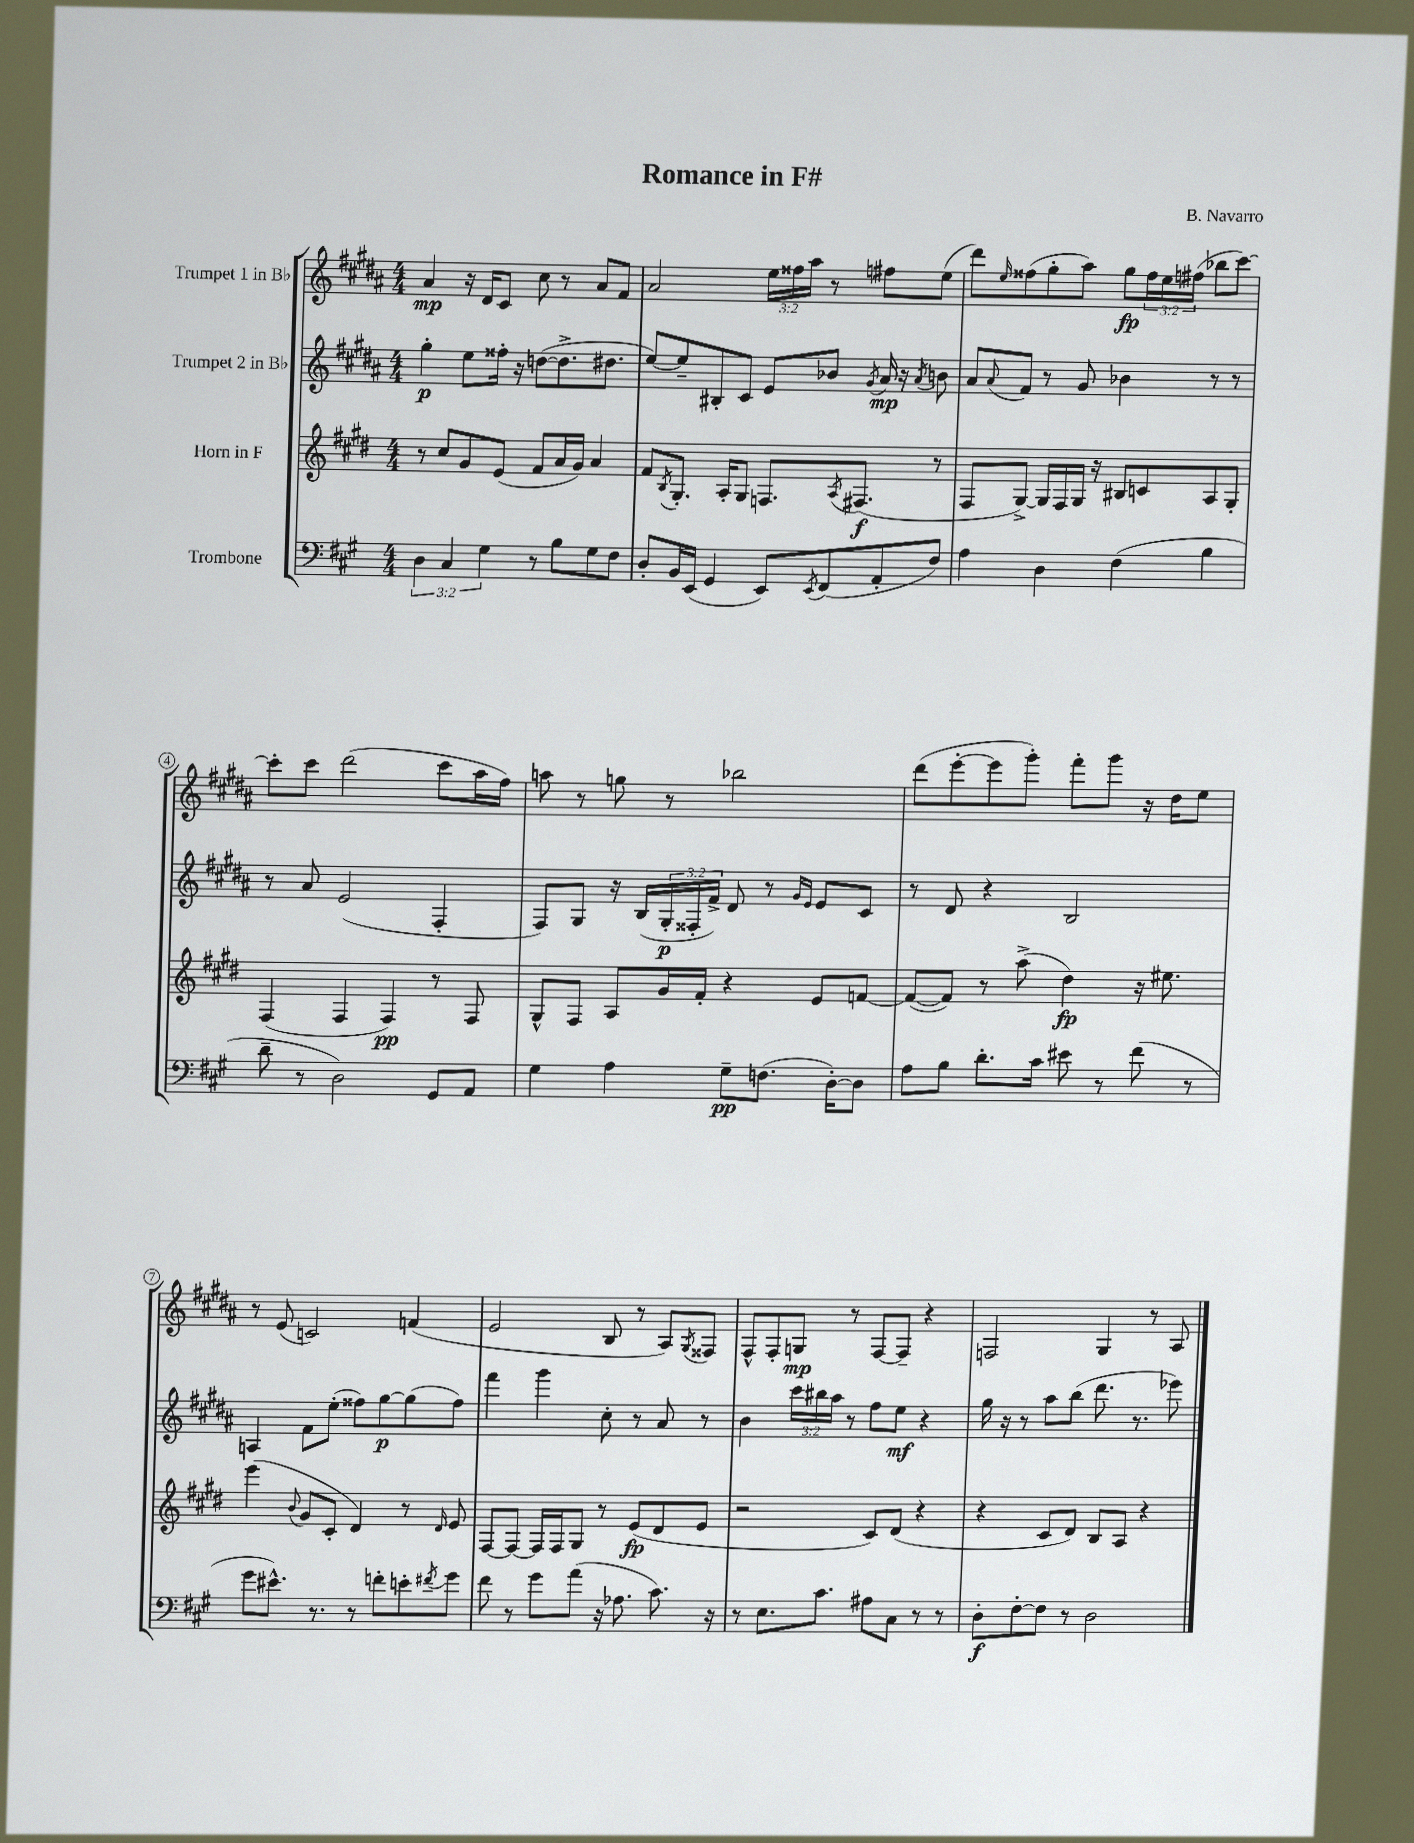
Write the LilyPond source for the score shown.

\header { title = "Romance in F#" composer = "B. Navarro" }
<<
\new StaffGroup <<
\new Staff = "s0" \with { instrumentName = "Trumpet 1 in Bb" } {
    \clef treble \key b \major \numericTimeSignature \time 4/4 \override Staff.TupletNumber.text = #tuplet-number::calc-fraction-text
    ais'4\mp r16 dis'16 cis'8 cis''8 r8 ais'8 fis'8 |
    ais'2 \tuplet 3/2 { e''16 fisis''16 ais''16 } r8 fis''8 e''8( |
    dis'''8) \grace { e''16 } fisis''8( gis''8-. ais''8) gis''8\fp \tuplet 3/2 { fisis''16 e''16 fis''16( } bes''8 cis'''8~) |
    cis'''8-. cis'''8 dis'''2( cis'''8 ais''16 fis''16) |
    a''8 r8 g''8 r8 bes''2 |
    dis'''8( e'''8~-. e'''8 gis'''8-.) fis'''8-. gis'''8 r16 dis''16 e''8 |
    r8 e'8( c'2) f'4( |
    e'2 b8 r8 ais8) \acciaccatura { gis8 } fisis8 |
    fis8-^ fis8-. g8\mp r8 fis8~ fis8-- r4 |
    f2 gis4 r8 ais8 \bar "|." |
}
\new Staff = "s1" \with { instrumentName = "Trumpet 2 in Bb" } {
    \clef treble \key b \major \numericTimeSignature \time 4/4 \override Staff.TupletNumber.text = #tuplet-number::calc-fraction-text
    gis''4-.\p e''8 fisis''16-. r16 d''8~( d''8.-> dis''8. |
    e''8~) e''8-- bis8-. cis'8 e'8 bes'8 \acciaccatura { gis'8 } ais'16\mp r16 \acciaccatura { ais'8 } b'8 |
    ais'8 \appoggiatura { ais'8 } fis'8 r8 gis'8 bes'4 r8 r8 |
    r8 ais'8 e'2( fis4-. |
    fis8) gis8 r16 b16( \tuplet 3/2 { gis16-.\p fisis16-. fis'16->) } dis'8 r8 \grace { gis'16 e'16 } e'8 cis'8 |
    r8 dis'8 r4 b2 |
    a4 fis'8 e''8-.( fisis''8) gis''8~\p gis''8( fisis''8) |
    fis'''4 gis'''4 cis''8-. r8 ais'8 r8 |
    b'4 \tuplet 3/2 { cis'''16 bis''16 ais''16 } r8 fis''8 e''8\mf r4 |
    gis''16 r16 r8 ais''8 b''8( dis'''8. r8. ees'''8) \bar "|." |
}
\new Staff = "s2" \with { instrumentName = "Horn in F" } {
    \clef treble \key e \major \numericTimeSignature \time 4/4
    r8 cis''8 gis'8 e'8( fis'8 a'16 gis'16) a'4 |
    fis'8 \acciaccatura { b8 } gis8.-. a16-. gis8 f8. \acciaccatura { a8 } fis8.\f( r8 |
    fis8 gis8~->) gis16 fis16 gis16 r16 bis8 c'8 a8 gis8-. |
    fis4( fis4 fis4\pp) r8 fis8 |
    gis8-^ fis8 a8 gis'16 fis'16-. r4 e'8 f'8~ |
    f'8~( f'8) r8 a''8->( dis''4\fp) r16 eis''8. |
    e'''4( \appoggiatura { b'8 } gis'8 cis'8-. dis'4) r8 \grace { dis'16 } e'8 |
    fis8~ fis8~ fis16 fis16 gis8 r8 e'8\fp( dis'8 e'8 |
    r2 cis'8) dis'8( r4 |
    r4 cis'8 dis'8) b8 a8 r4 \bar "|." |
}
\new Staff = "s3" \with { instrumentName = "Trombone" } {
    \clef bass \key a \major \numericTimeSignature \time 4/4 \override Staff.TupletNumber.text = #tuplet-number::calc-fraction-text
    \tuplet 3/2 { d4 cis4 gis4 } r8 b8 gis8 fis8 |
    d8-. b,16 e,16( gis,4 e,8) \acciaccatura { e,8 } fis,8( a,8-. fis8) |
    a4 d4 fis4( b4 |
    d'8-- r8 d2) gis,8 a,8 |
    gis4 a4 gis8--\pp f8.( d16~-.) d8 |
    a8 b8 d'8.-. cis'16 eis'8 r8 fis'8( r8 |
    gis'8 eis'8.-^) r8. r8 f'8-. e'8-. \acciaccatura { fis'8 } gis'8 |
    fis'8 r8 gis'8 a'8( r16 aes8. cis'8.) r16 |
    r8 e8. cis'8. ais8 cis8 r8 r8 |
    d8-.\f fis8~-. fis8 r8 d2 \bar "|." |
}
>>
>>
\layout { \context { \Score \override BarNumber.stencil = #(make-stencil-circler 0.1 0.3 ly:text-interface::print) } }
